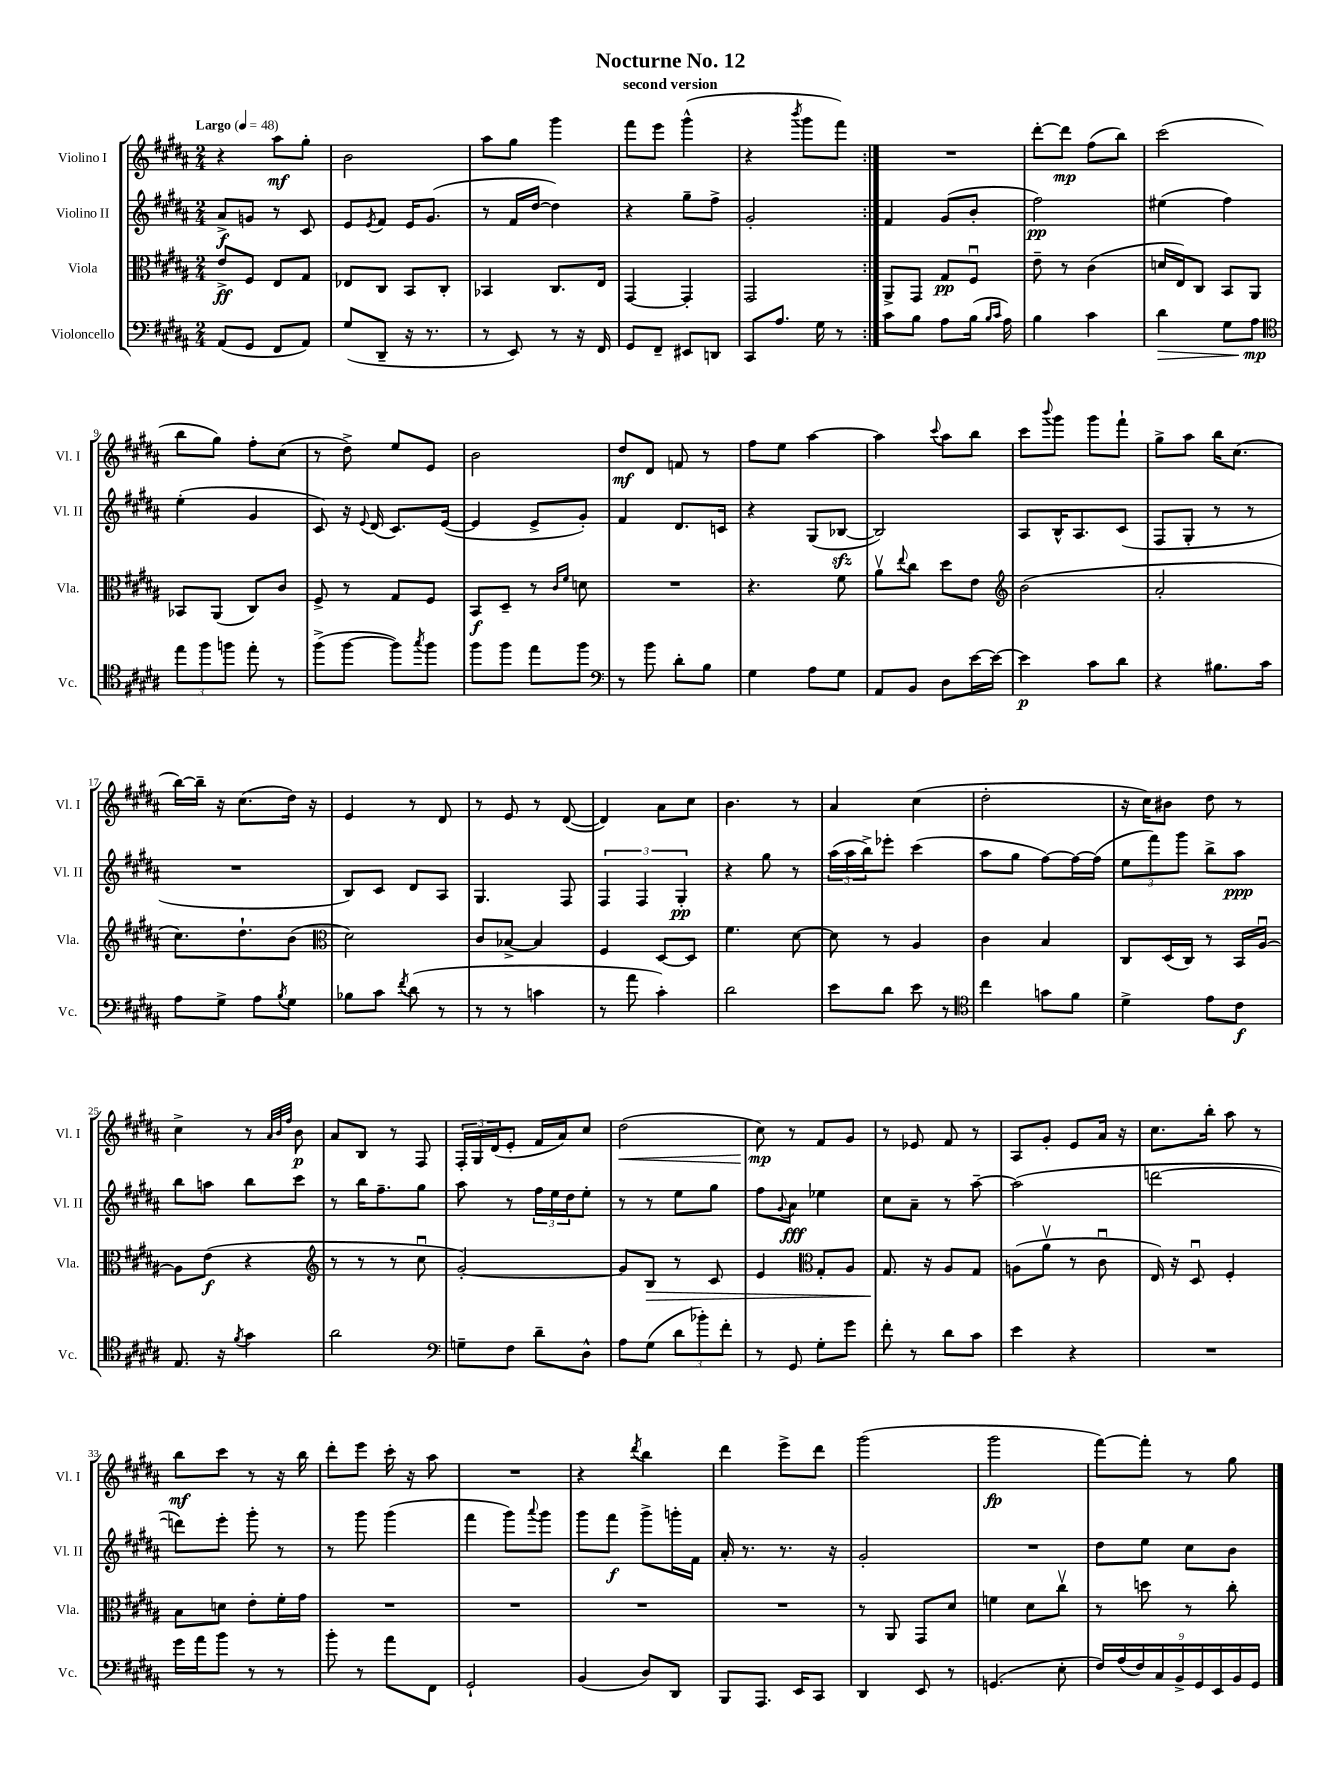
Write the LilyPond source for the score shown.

\header { title = "Nocturne No. 12" subtitle = "second version" }
<<
\new StaffGroup <<
\new Staff = "s0" \with { instrumentName = "Violino I" shortInstrumentName = "Vl. I" } {
    \clef treble \key b \major \numericTimeSignature \time 2/4 \tempo "Largo" 4 = 48
    \repeat volta 2 { r4 ais''8\mf gis''8-. |
    b'2 |
    ais''8 gis''8 gis'''4 |
    fis'''8 e'''8 gis'''4-^( |
    r4 \acciaccatura { b'''8 } gis'''8 fis'''8) | }
    R2 |
    dis'''8~-. dis'''8\mp fis''8( b''8) |
    cis'''2( |
    b''8 gis''8) fis''8-. cis''8( |
    r8 dis''8->) e''8 e'8 |
    b'2 |
    dis''8\mf dis'8 f'8 r8 |
    fis''8 e''8 ais''4~ |
    ais''4 \appoggiatura { cis'''8 } ais''8 b''8 |
    cis'''8 \appoggiatura { b'''8 } gis'''8 gis'''8 fis'''8-! |
    gis''8-> ais''8 b''16 cis''8.( |
    b''16~) b''16-- r16 cis''8.( dis''16) r16 |
    e'4 r8 dis'8 |
    r8 e'8 r8 dis'8~( |
    dis'4) ais'8 cis''8 |
    b'4. r8 |
    ais'4 cis''4( |
    dis''2-. |
    r16 cis''16) bis'8 dis''8 r8 |
    cis''4-> r8 \grace { ais'32 b'32 fis''32 } b'8\p |
    ais'8 b8 r8 fis8 |
    \tuplet 3/2 { fis16-. gis16 dis'16( } e'8-. fis'16 ais'16) cis''8 |
    dis''2\<( |
    cis''8\mp\!) r8 fis'8 gis'8 |
    r8 ees'8 fis'8 r8 |
    ais8 gis'8-. e'8 ais'16 r16 |
    cis''8. b''16-. ais''8 r8 |
    b''8\mf cis'''8 r8 r16 b''16 |
    dis'''8-. e'''8 cis'''16-. r16 ais''8 |
    R2 |
    r4 \acciaccatura { dis'''8 } b''4 |
    dis'''4 e'''8-> dis'''8 |
    gis'''2( |
    gis'''2\fp |
    fis'''8~) fis'''8-. r8 gis''8 \bar "|." |
}
\new Staff = "s1" \with { instrumentName = "Violino II" shortInstrumentName = "Vl. II" } {
    \clef treble \key b \major \numericTimeSignature \time 2/4
    \repeat volta 2 { ais'8->\f g'8 r8 cis'8 |
    e'8 \acciaccatura { e'8 } fis'8 e'16 gis'8.( |
    r8 fis'16 dis''16~ dis''4) |
    r4 gis''8-- fis''8-> |
    gis'2-. | }
    fis'4 gis'8( b'8-. |
    fis''2\pp) |
    eis''4( fis''4) |
    e''4-.( gis'4 |
    cis'8) r16 \appoggiatura { e'8 } dis'16( cis'8.) e'16~( |
    e'4 e'8-> gis'8-.) |
    fis'4 dis'8. c'16 |
    r4 gis8( bes8~\sfz |
    bes2) |
    ais8 b16-^ ais8. cis'8( |
    fis8 gis8-. r8 r8 |
    R2 |
    b8) cis'8 dis'8 ais8 |
    gis4. fis8 |
    \tuplet 3/2 { fis4 fis4 gis4-.\pp } |
    r4 gis''8 r8 |
    \tuplet 3/2 { ais''16( ais''16 b''16->) } ees'''8-. cis'''4( |
    ais''8 gis''8 fis''8~) fis''16~ fis''16( |
    \tuplet 3/2 { e''8 fis'''8) gis'''8 } b''8-> ais''8\ppp |
    b''8 a''8 b''8 cis'''8 |
    r8 b''16 fis''8.-- gis''8 |
    ais''8 r8 \tuplet 3/2 { fis''16 e''16 dis''16 } e''8-. |
    r8 r8 e''8 gis''8 |
    fis''8 \appoggiatura { gis'8 } ais'8\fff ees''4 |
    cis''8 ais'8-- r8 ais''8~-- |
    ais''2( |
    d'''2~ |
    d'''8) e'''8-. gis'''8-. r8 |
    r8 gis'''8 gis'''4( |
    fis'''4 gis'''8) \appoggiatura { ais'''8 } gis'''8 |
    gis'''8 fis'''8\f gis'''8-> g'''16-. fis'16 |
    ais'16-. r8. r8. r16 |
    gis'2-. |
    R2 |
    dis''8 e''8 cis''8 b'8 \bar "|." |
}
\new Staff = "s2" \with { instrumentName = "Viola" shortInstrumentName = "Vla." } {
    \clef alto \key b \major \numericTimeSignature \time 2/4
    \repeat volta 2 { e'8->\ff fis8 e8 gis8 |
    ees8 cis8 b,8 cis8-. |
    bes,4 cis8. e16 |
    gis,4~ gis,4-. |
    gis,2 | }
    ais,8-> gis,8 gis8\pp fis8\downbow |
    e'8-- r8 cis'4( |
    d'16 e16) cis8 b,8 ais,8 |
    bes,8 ais,8( cis8) cis'8 |
    fis8-> r8 gis8 fis8 |
    b,8\f dis8-- r8 \grace { cis'16 fis'16 } d'8 |
    R2 |
    r4. fis'8 |
    ais'8\upbow \appoggiatura { e''8 } cis''8 dis''8 e'8 |
    \clef treble b'2( |
    ais'2-. |
    cis''8.) dis''8.-! b'8( |
    \clef alto dis'2) |
    cis'8 bes8~-> bes4 |
    fis4 dis8~ dis8 |
    fis'4. dis'8~ |
    dis'8 r8 ais4 |
    cis'4 b4 |
    cis8 dis16( cis16) r8 b,16 ais16~\downbow |
    ais8 e'8\f( r4 |
    \clef treble r8 r8 r8 cis''8\downbow |
    gis'2~-.) |
    gis'8 b8\> r8 cis'8 |
    e'4 \clef alto gis8-. ais8 |
    gis8.\! r16 ais8 gis8 |
    a8( ais'8\upbow r8 cis'8\downbow |
    e16) r16 dis8\downbow fis4-. |
    b8 d'8 e'8-. fis'16-. gis'16 |
    R2 |
    R2 |
    R2 |
    R2 |
    r8 ais,8 gis,8 dis'8 |
    f'4 dis'8 cis''8\upbow |
    r8 d''8 r8 cis''8-. \bar "|." |
}
\new Staff = "s3" \with { instrumentName = "Violoncello" shortInstrumentName = "Vc." } {
    \clef bass \key b \major \numericTimeSignature \time 2/4
    \repeat volta 2 { ais,8( gis,8 fis,8 ais,8) |
    gis8( dis,8-- r16 r8. |
    r8 e,8) r8 r16 fis,16 |
    gis,8 fis,8-- eis,8 d,8 |
    cis,8 ais8. gis16 r8 | }
    cis'8 b8 ais8 b16( \grace { b16 cis'16 } ais16) |
    b4 cis'4 |
    dis'4\> gis8 ais8\mp\! |
    \clef tenor \tuplet 3/2 { e''8 fis''8 f''8 } e''8-. r8 |
    fis''8->( fis''8~ fis''8) \acciaccatura { gis''8 } fis''8 |
    fis''8 fis''8 e''8 fis''8 |
    \clef bass r8 b'8 dis'8-. b8 |
    gis4 ais8 gis8 |
    ais,8 b,8 dis8 e'16~ e'16~ |
    e'4\p cis'8 dis'8 |
    r4 bis8. cis'16 |
    ais8 gis8-> ais8 \acciaccatura { b8 } gis8 |
    bes8 cis'8 \acciaccatura { fis'8 } dis'8( r8 |
    r8 r8 c'4 |
    r8 ais'8 cis'4-.) |
    dis'2 |
    e'8 dis'8 e'8 r8 |
    \clef tenor cis''4 g'8 fis'8 |
    dis'4-> e'8 cis'8\f |
    e8. r16 \acciaccatura { fis'8 } gis'4 |
    ais'2 |
    \clef bass g8-- fis8 dis'8-- dis8-^ |
    ais8 gis8( \tuplet 3/2 { dis'8 bes'8-.) fis'8-. } |
    r8 gis,8 gis8-. gis'8 |
    fis'8-. r8 dis'8 cis'8 |
    e'4 r4 |
    R2 |
    gis'16 ais'16 b'8 r8 r8 |
    b'8-. r8 ais'8 fis,8 |
    gis,2-! |
    b,4( dis8) dis,8 |
    b,,8 ais,,8. e,16 cis,8 |
    dis,4 e,8 r8 |
    g,4.( e8-. |
    \tuplet 9/8 { fis16) ais16( fis16) cis16 b,16-> gis,16 e,16 b,16 gis,16 } \bar "|." |
}
>>
>>
